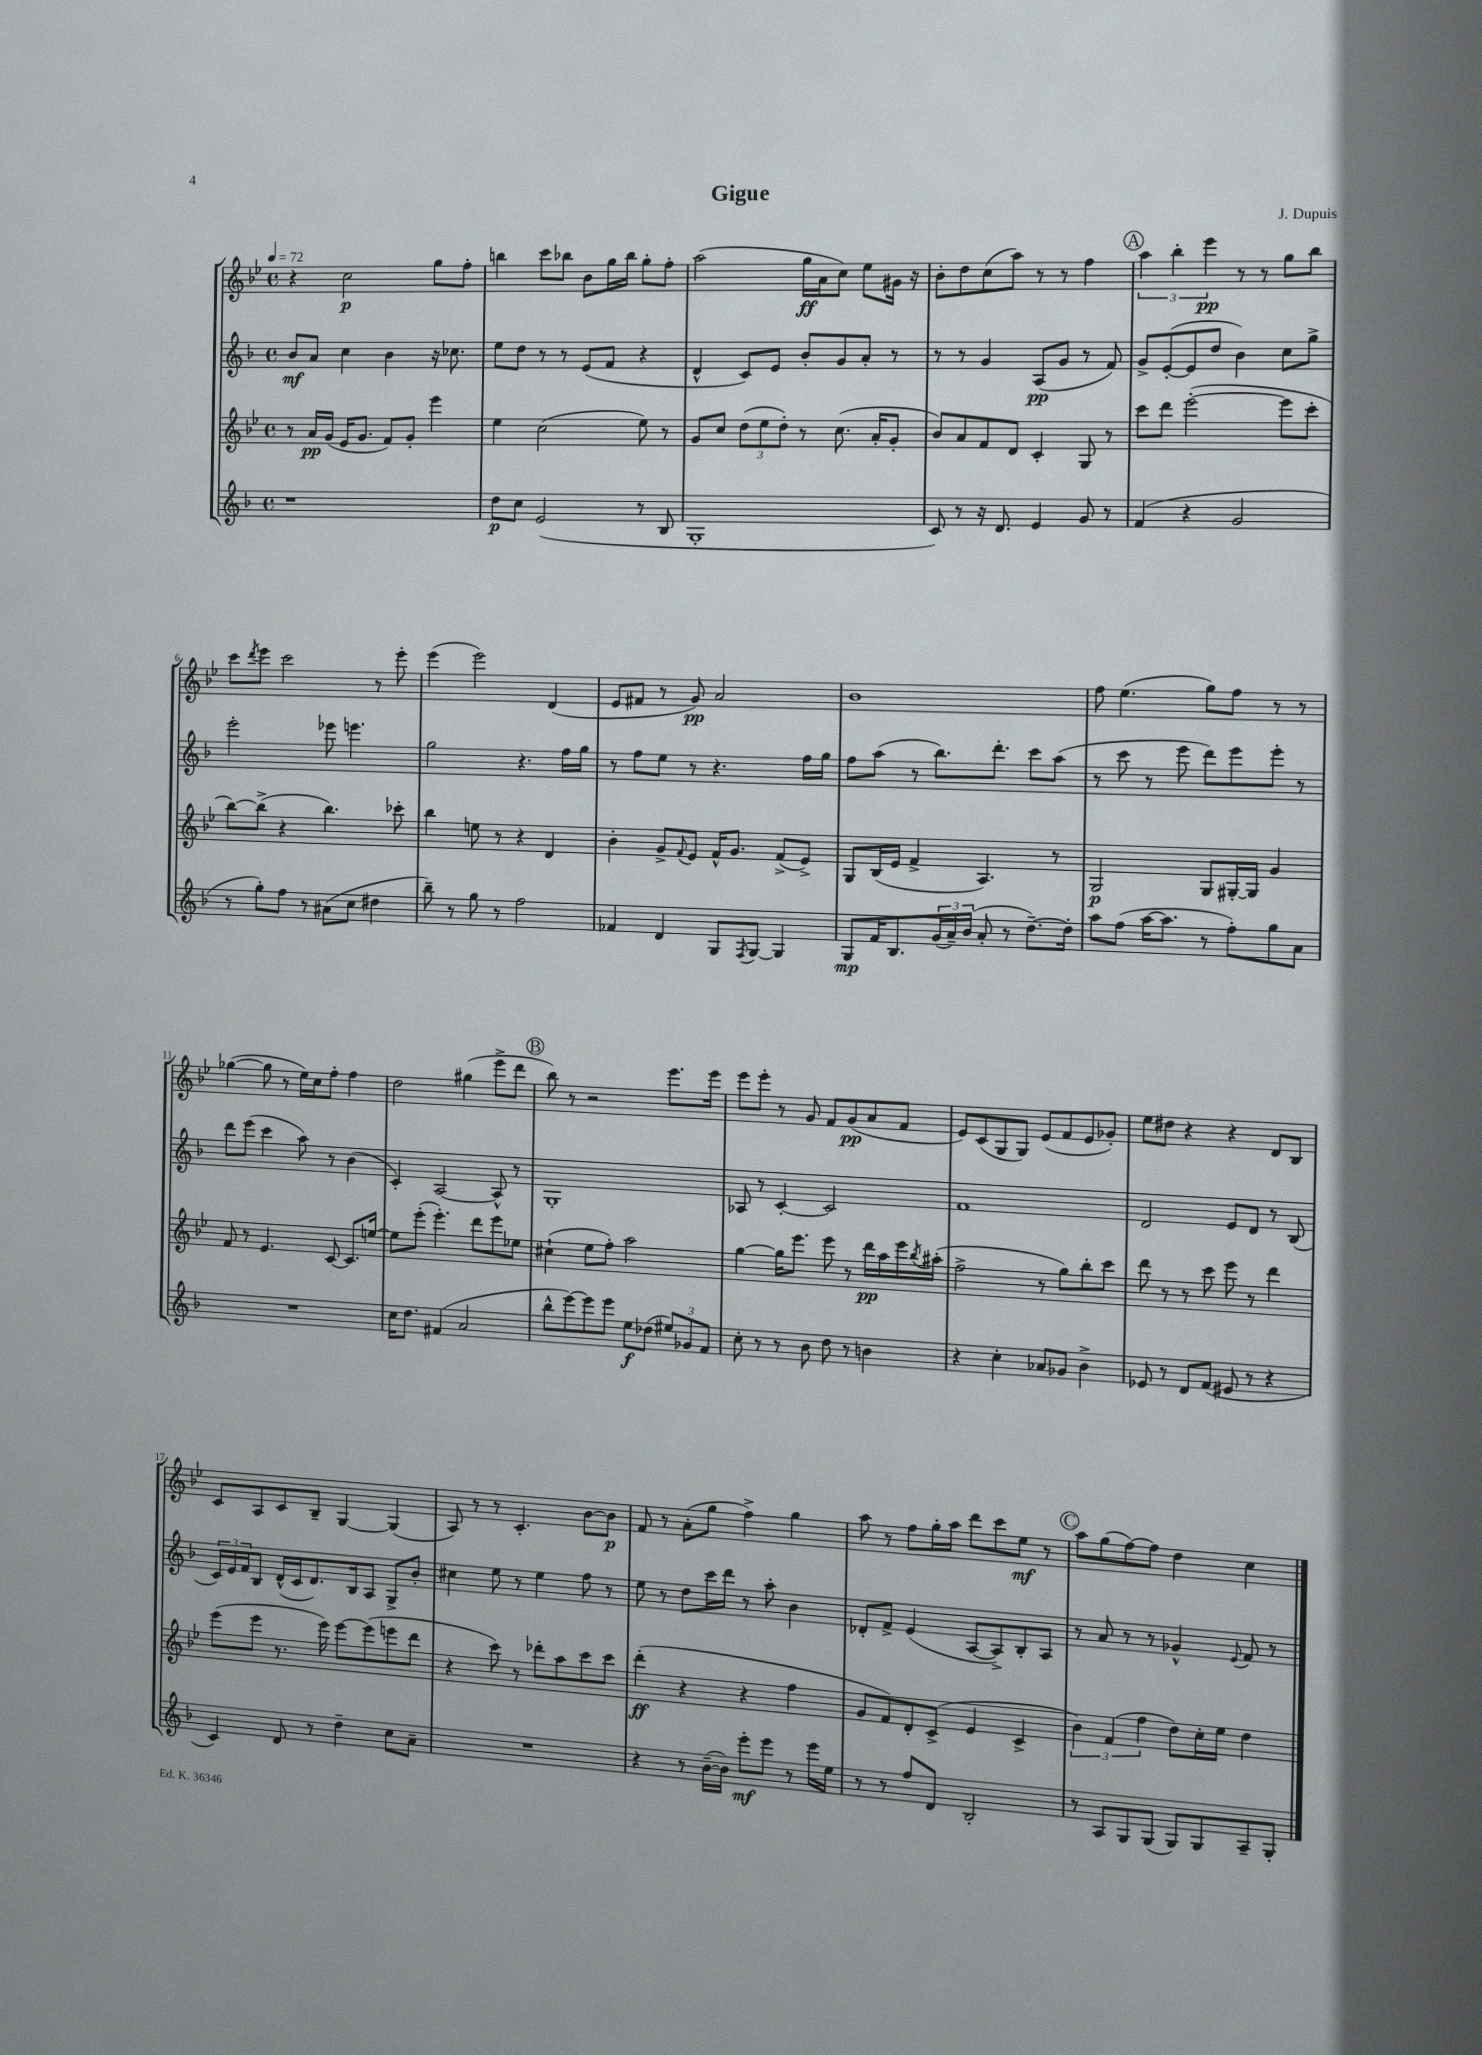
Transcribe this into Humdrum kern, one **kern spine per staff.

**kern	**kern	**kern	**kern
*staff4	*staff3	*staff2	*staff1
*clefG2	*clefG2	*clefG2	*clefG2
*k[b-]	*k[b-e-]	*k[b-]	*k[b-e-]
*M4/4	*M4/4	*M4/4	*M4/4
*met(c)	*met(c)	*met(c)	*met(c)
*MM72	*MM72	*MM72	*MM72
1r	8r	8b-/L	4r
.	16a/LL	8a/J	.
.	(16g/JJ	.	.
.	16e-/LK	4cc\	2cc\
.	8.g/J	.	.
.	8f/L)	4b-\	.
.	8g'/J	.	.
.	4eee-\	16r	8gg\L
.	.	8.cc-\	.
.	.	.	8ff'\J
=	=	=	=
8dd\L	4ee-\	8ee\L	4bb\
8cc\J	.	8dd\J	.
(2e/	(2cc\	8r	8ccc\L
.	.	8r	8bb-\J
.	.	(8e/L	8b-\L
.	.	8f/J	16gg\L
.	.	.	16bb-\JJ
8r	8ee-\)	4r	8gg'\L
8B-/	8r	.	8ff'\J
=	=	=	=
1G'	8g/L	4d^^/	(2aa\
.	8cc/J	.	.
.	(12dd\L	8c/L)	.
.	12ee-\	.	.
.	.	8e/J	.
.	12dd'\J)	.	.
.	8r	8b-'/L	16gg\LL
.	.	.	16a\J
.	(8.cc\	8g/	8cc\J)
.	.	8a'/J	8ee-\L
.	16a'/LK	.	.
.	8g'/J	8r	16g#\Jk
.	.	.	16r
=	=	=	=
8c/)	8b-/L)	8r	8b-'\L
8r	8a/	8r	8dd\
16r	8f/	4g/	(8cc\
8.d/	.	.	.
.	8d/J	.	8aa\J)
4e/	4c'/	(8A/L	8r
.	.	8g/J	8r
8g/	8G/	8r	4ff\
8r	8r	8f/)	.
=	=	=	=
(4f/	8ccc\L	8g^/L	6aa\
.	8ddd\J	([8e'/	.
.	.	.	6bb-'\
4r	([2eee-'\	8e/]	.
.	.	.	6eee-\
.	.	8dd/J	.
2g/	.	4b-\)	8r
.	.	.	8r
.	8eee-\]L	8cc\L	8gg\L
.	8ccc'\J	8gg^\J	8bb-\J
=	=	=	=
8r	[8bb-\L)	2eee'\	8ccc\L
.	.	.	8qddd/
8gg'\L)	(8bb-^\]J	.	8eee-\J
8ff\J	4r	.	2ccc\
8r	.	.	.
(8a#\L	4.bb-\)	8eee-\	.
8cc\J	.	4.eee\	.
4dd#\	.	.	8r
.	8ccc-'\	.	8eee-'\
=	=	=	=
8bb-~\)	4bb-\	2gg\	(4eee-\
8r	.	.	.
8gg\	8ee\	.	2eee-\)
8r	8r	.	.
2ff\	4r	4.r	.
.	4d/	.	(4d/
.	.	16ff\LL	.
.	.	16gg\JJ	.
=	=	=	=
4f-/	4b-'\	8r	8e-/L
.	.	8ff\L	8f#/J
4d/	8g^/L	8ee\J	8r
.	8qqf/	.	.
.	8e-/J	8r	8g/)
8G/L	16f^^/LK	4.r	2a/
.	8.g/J	.	.
8qF/	.	.	.
[8G/J	.	.	.
4G/]	(8f^/L	.	.
.	8e-^/J)	16ff\LL	.
.	.	16gg\JJ	.
=	=	=	=
8G/L	8G/L	8ff\L	1b-
16f/K	(16B-/L	(8aa\J	.
8.B-/	16e-/JJ	.	.
.	4f^/	8r	.
(24g/L	.	8.bb-\L)	.
24a~/)	.	.	.
(24b-/JJ	.	.	.
8a'/	4.A/)	.	.
.	.	8.ddd'\J	.
8r	.	.	.
[8.dd~\L)	.	8ccc\L	.
.	8r	(8aa\J	.
16dd'\]Jk	.	.	.
=	=	=	=
8aa\L	2G/	8r	8ff\
(8ff\J	.	8ccc\	(4.ee-\
[16aa\LK	.	8r	.
8.aa\]J	.	.	.
.	.	8eee\	.
8r	8G/L	8ddd\L)	8gg\L)
8ff'\L)	[16G#'/L	8eee\	8ff\J
.	16G#/]JJ	.	.
8gg\	4g/	8eee'\J	8r
8a\J	.	8r	8r
=	=	=	=
1r	8f/	8ddd\L	([4gg-\
.	8r	(8eee\J	.
.	4.e-/	4ccc\	8gg-\]
.	.	.	8r
.	.	8aa\)	16ee-\LL)
.	.	.	16cc\J
.	[8c/	8r	8ff'\J
.	8.c/]L	(4b-\	4ff\
.	[16ee/Jk	.	.
=	=	=	=
16cc\LK	8ee\]L	4c'/)	2dd\
8.dd\J	.	.	.
.	(8eee-'\J	.	.
(4f#/	4.eee-'\)	[2A/	.
2a/	.	.	(4gg#\
.	8ddd\L	.	.
.	8eee-\	8A^^/]	8eee-^\L
.	8ee-\J	8r	8ddd\J
=	=	=	=
8bb-^^\L	(4cc#`\	1G'	8bb-\)
[8eee\)	.	.	8r
8eee\]	8ee-\L	.	2r
8eee\J	8ff'\J)	.	.
8ee\L	2aa\	.	.
(8dd-\J	.	.	.
12ee#/L)	.	.	8.eee-\L
12g-/	.	.	.
12f/J	.	.	.
.	.	.	16eee-\Jk
=	=	=	=
8cc'\	[4gg\	8A-/	8eee-\L
8r	.	8r	8eee-'\J
8r	16gg\]LK	[4c'/	8r
.	8.eee-\J	.	.
8b-\	.	.	8g/
8dd\	8eee-\	2c/]	8f/L
8r	8r	.	(8g/
4b\	16ddd\LL	.	8a/
.	16aa\	.	.
.	16eee-\	.	8f/J
.	8qbb-/	.	.
.	(16aa#'\JJ	.	.
=	=	=	=
4r	2ff^\	1f	8e-/L)
.	.	.	(8c/
4cc'\	.	.	8G/
.	.	.	8G/J)
8a-/L	8r	.	(8e-/L
8g-/J	8gg\L)	.	8f/
4b-^\	8bb-'\	.	8e-/
.	8ccc\J	.	8g-'/J)
=	=	=	=
8e-/	8ddd\	2d/	8ee-\L
8r	8r	.	8dd#\J
8d/L	8r	.	4r
(8f/J	8ccc\	.	.
8e#/	8eee-\	8e/L	4r
8r	8r	8d/J	.
4r	4ddd\	8r	8d/L
.	.	(8B-/	8B-/J
=	=	=	=
4c/)	(8eee-\L	24c/LL)	8c/L
.	.	24e/	.
.	.	24f/J	.
.	8eee-\J	8B-/J	8A/
8d/	8.r	(16d^^/LL	8c/
.	.	16c/J	.
8r	.	8.d/)	8B-~/J
.	16eee-\)	.	.
4dd~\	[8eee-\L	.	[4G/
.	.	16B-/k	.
.	(8eee-\]	8A/J	.
8cc\L	8eee\	8G^/L	(4G/]
8a~\J	8ddd\J	8b-'/J	.
=	=	=	=
1r	4r	4cc#\	8A/)
.	.	.	8r
.	8ccc\)	8ee\	8r
.	8r	8r	4.c'/
.	8ddd-'\L	4ee\	.
.	8aa\	.	.
.	8ccc\	8ff\	[8b-\L
.	8ccc\J	8r	8b-\]J
=	=	=	=
4r	(4ddd'\	8ee\	8f/
.	.	8r	8r
8r	4r	8dd\L	(8a'\L
([16b-~\LL	.	16ccc\L	8gg\J
16b-\]JJ)	.	16ddd\JJ	.
8eee'\L	4r	8r	4ff^\)
8eee\J	.	8aa'\	.
8r	4ff\	4b-\	4gg\
16eee\LL	.	.	.
16ee\JJ	.	.	.
=	=	=	=
8r	8g/L	8d-'/L	8aa\
8r	8f/)	8f^/J	8r
8ff/L	8d'/	(4e/	8ff\L
8d/J	(8c^/J	.	16gg'\L
.	.	.	16aa\JJ
2B-'/	4e-/	[8A/L	8ddd\L
.	.	8A^/])	8ccc\
.	4c^/	8B-'/	8ee-\J
.	.	8A/J	8r
=	=	=	=
8r	6b-\)	8r	8aa\L
8A/L	.	8a/	(8gg\
.	(6f/	.	.
8G/	.	8r	[8ff\)
.	6ff\	.	.
(8G/J	.	8r	8ff\]J
8G/L)	8dd\L)	4g-^^/	4dd\
8G/	16cc'\L	.	.
.	16ee-\JJ	.	.
.	.	8qqe/	.
8A~/	4dd\	8f/	4cc\
8G'/J	.	8r	.
==	==	==	==
*-	*-	*-	*-
